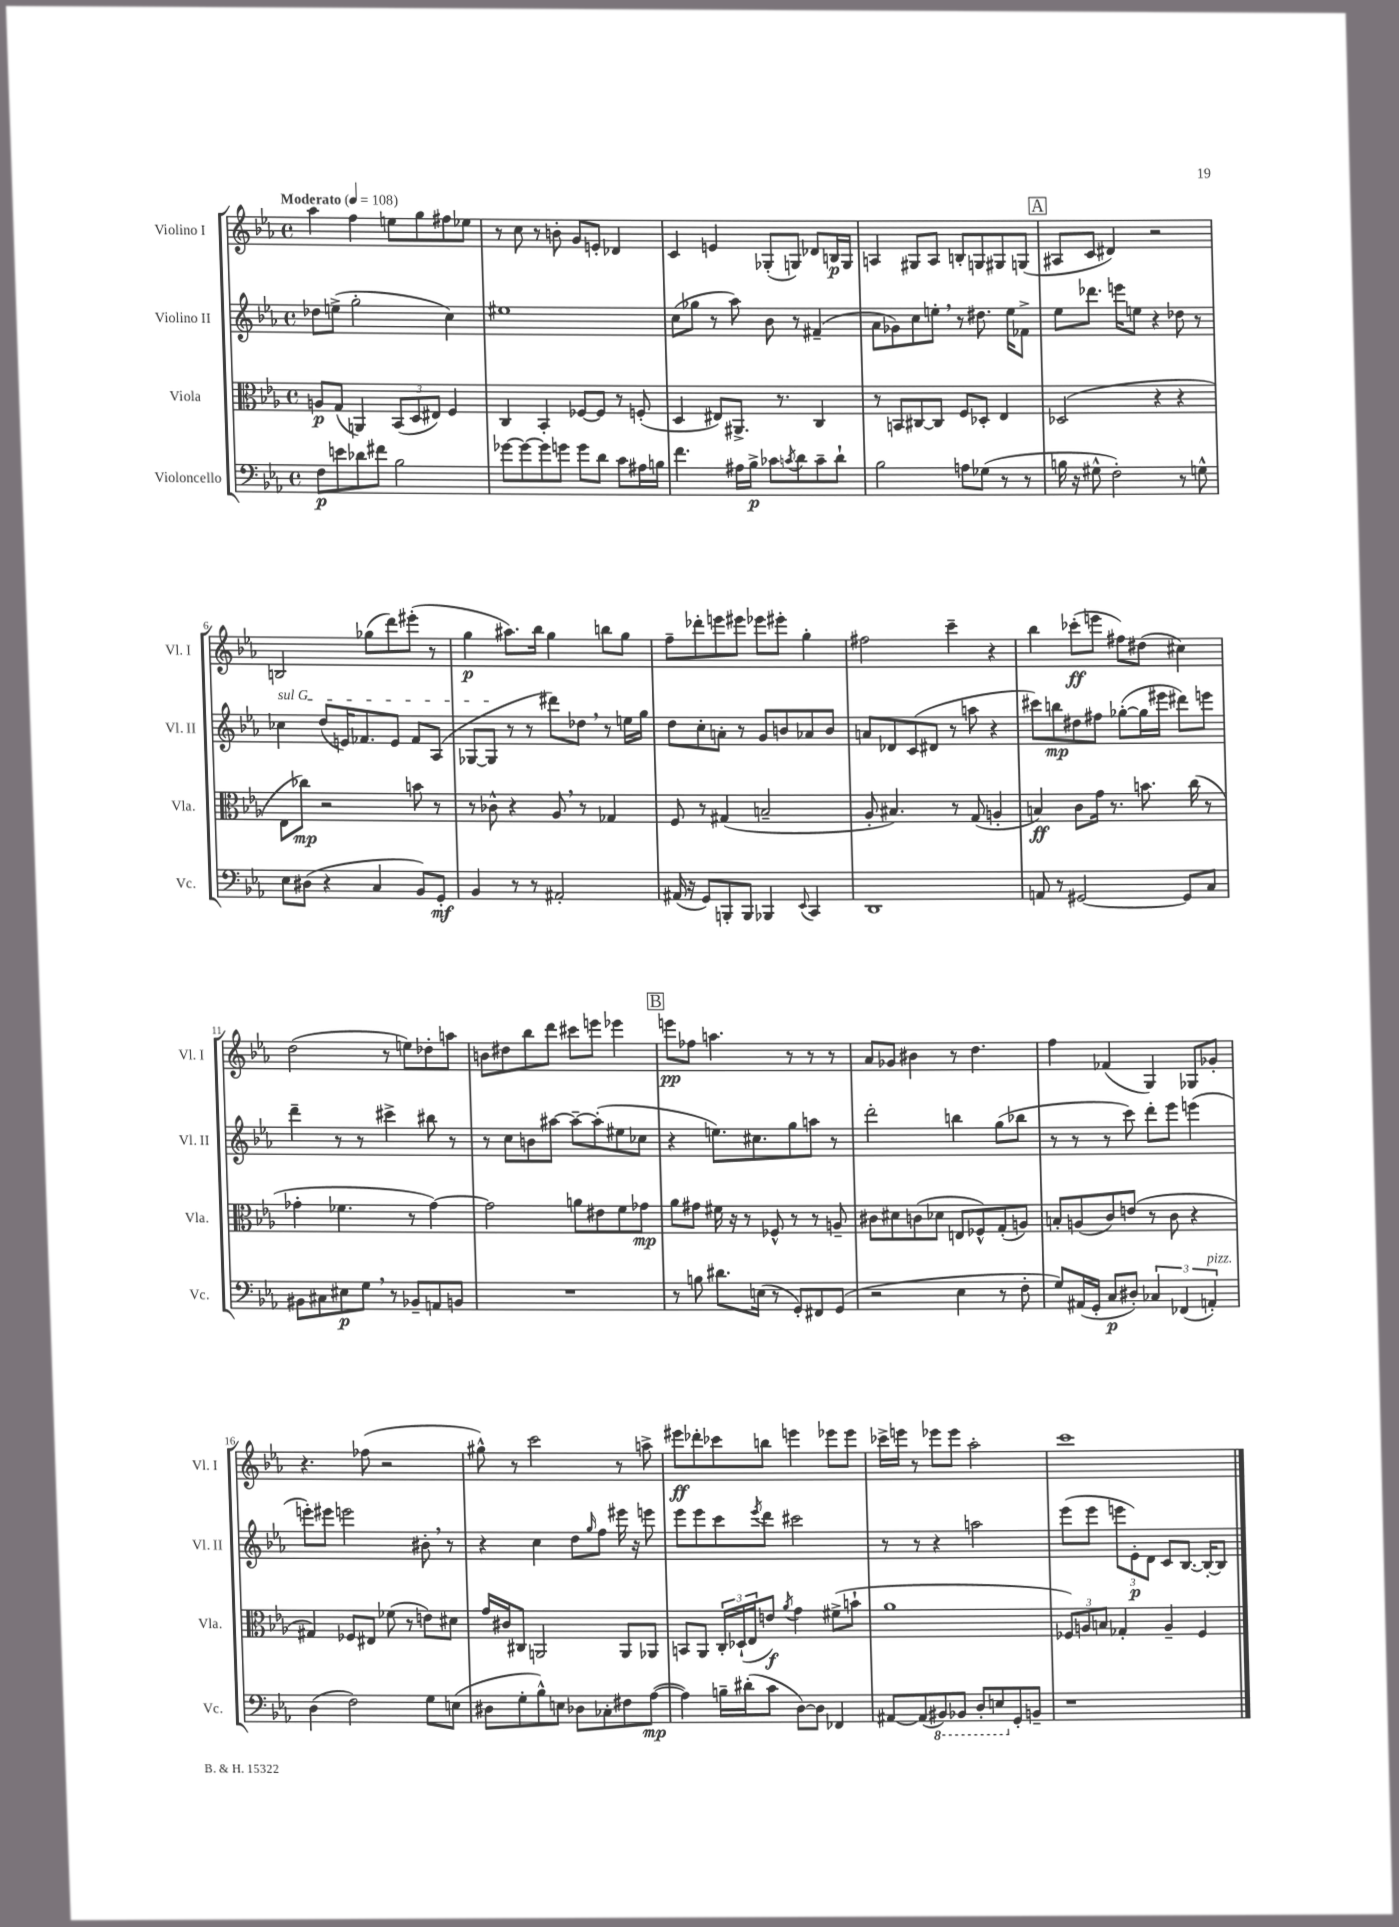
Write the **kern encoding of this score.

**kern	**dynam	**kern	**dynam	**kern	**dynam	**kern	**dynam
*part4	*part4	*part3	*part3	*part2	*part2	*part1	*part1
*staff4	*staff4	*staff3	*staff3	*staff2	*staff2	*staff1	*staff1
*I"Violoncello	*	*I"Viola	*	*I"Violino II	*	*I"Violino I	*
*I'Vc.	*	*I'Vla.	*	*I'Vl. II	*	*I'Vl. I	*
*clefF4	*	*clefC3	*	*clefG2	*	*clefG2	*
*k[b-e-a-]	*	*k[b-e-a-]	*	*k[b-e-a-]	*	*k[b-e-a-]	*
*M4/4	*	*M4/4	*	*M4/4	*	*M4/4	*
*met(c)	*	*met(c)	*	*met(c)	*	*met(c)	*
*MM108	*	*MM108	*	*MM108	*	*MM108	*
=1	=1	=1	=1	=1	=1	=1	=1
!	!	!	!	!	!	!LO:TX:a:B:t=Moderato	!
8F\L	p	8An/L	p	8dd-X\L	.	4aa-\	.
8en\	.	(8G/J	.	(8een^\J	.	.	.
8d-X\	.	4AAn/)	.	2gg'\	.	4ff\	.
8f#X\J	.	.	.	.	.	.	.
2B-\	.	(12BB-/L	.	.	.	8een\L	.
.	.	12D/	.	.	.	.	.
.	.	.	.	.	.	8gg\	.
.	.	12E#X/J)	.	.	.	.	.
.	.	4F/	.	4cc\)	.	8ff#X\	.
.	.	.	.	.	.	8ee-X\J	.
=2	=2	=2	=2	=2	=2	=2	=2
[8g-X\L	.	4C/	.	1ee#X	.	8r	.
8g-\_	.	.	.	.	.	8cc\	.
8g-\]	.	4BB-'/	.	.	.	8r	.
8gn\J	.	.	.	.	.	8bn'\	.
8g\L	.	[8F-X/L	.	.	.	8g/L	.
8d\J	.	8F-/J]	.	.	.	8en'/J	.
8c\L	.	8r	.	.	.	4d-X/	.
16A#X\L	.	(8Fn'/	.	.	.	.	.
16Bn\JJ	.	.	.	.	.	.	.
=3	=3	=3	=3	=3	=3	=3	=3
4.f\	.	4D/	.	(8cc\L	.	4c/	.
.	.	.	.	8gg-X\J	.	.	.
.	.	8E#X/L)	.	8r	.	4en/	.
16A#X\LL	.	8.AA#X^/J	.	8aa-\)	.	.	.
16B-^\JJ	p	.	.	.	.	.	.
8c-X\L	.	.	.	8b-\	.	(8G-X'/L	.
.	.	8.r	.	.	.	.	.
8qcn/	.	.	.	.	.	.	.
8d\	.	.	.	8r	.	8Gn/J)	.
8c~\	.	4C/	.	(4f#X~/	.	8d-X/L	.
8d`\J	.	.	.	.	.	16Bn/L	p
.	.	.	.	.	.	16G/JJ	.
=4	=4	=4	=4	=4	=4	=4	=4
2B-\	.	8r	.	8a-\L	.	4An/	.
.	.	8BBn/L	.	8g-X\)	.	.	.
.	.	[8C#X/	.	8cc\	.	8G#X/L	.
.	.	8C#/J]	.	8een',\J	.	8A/J	.
8An\L	.	8F/L	.	8r	.	8Bn'/L	.
(8G-X\J	.	8D-X'/J	.	8.dd#X\	.	8Gn/	.
8r	.	4E-/	.	.	.	8G#X/	.
.	.	.	.	16ee\KL	.	.	.
8r	.	.	.	8f-X^\J	.	(8Gn/J	.
!!LO:REH:place=s1:t=A
=5	=5	=5	=5	=5	=5	=5	=5
16Bn\	.	(2D-X/	.	8ee-\L	.	8A#X/L	.
16r	.	.	.	.	.	.	.
8G#X^^\	.	.	.	8.ddd-X\J	.	8c/J	.
2F'\)	.	.	.	.	.	4d#X/)	.
.	.	.	.	16eeen\KL	.	.	.
.	.	.	.	8een\J	.	.	.
.	.	4r	.	4r	.	2r	.
8r	.	4r	.	8dd-X\	.	.	.
8Gn^^\	.	.	.	8r	.	.	.
!!LO:LB:g=z
=6	=6	=6	=6	=6	=6	=6	=6
!	!	!	!	!LO:TX:a:i:t=sul G	!	!	!
8E-\L	.	8E-\L	.	4cc-X\	.	2Bn/	.
(8D#X\J	.	8cc-X\J)	mp	.	.	.	.
4r	.	2r	.	(8dd/L	.	.	.
.	.	.	.	16en/K)	.	.	.
.	.	.	.	8.f-X/	.	.	.
4C/	.	.	.	.	.	(8gg-X\L	.
.	.	.	.	8e/J	.	8ddd\)	.
8BB-/L)	.	8bn\	.	8f-/L	.	(8eee#X'\J	.
8GG'/J	mf	8r	.	(8A-/J	.	8r	.
=7	=7	=7	=7	=7	=7	=7	=7
4BB-/	.	8r	.	[8G-X/L	.	4gg\	p
.	.	8c-X^^\	.	8G-/J]	.	.	.
8r	.	4r	.	8r	.	8.aa#X\L)	.
8r	.	.	.	8r	.	.	.
.	.	.	.	.	.	16bb-\Jk	.
2AA#X'/	.	8A-,/	.	8ddd#X\L)	.	4gg\	.
.	.	8r	.	8dd-X,\J	.	.	.
.	.	4G-X/	.	8r	.	8bbn\L	.
.	.	.	.	16een\LL	.	8gg\J	.
.	.	.	.	16gg\JJ	.	.	.
=8	=8	=8	=8	=8	=8	=8	=8
(16AA#X/	.	8F/	.	8dd\L	.	8ff~\L	.
16r	.	.	.	.	.	.	.
8GG/L)	.	8r	.	8cc'\	.	8ddd-X'\	.
8BBBn'/	.	(4G#X/	.	8an'\J	.	8eeen\	.
8BBB/J	.	.	.	8r	.	8eee#X\J	.
4BBB-X/	.	2Bn~/	.	8g/L	.	8eee-X\L	.
.	.	.	.	8bn/	.	8eee#X'\J	.
8qqEE-/	.	.	.	.	.	.	.
4CC/	.	.	.	8a-X/	.	4gg'\	.
.	.	.	.	8b/J	.	.	.
=9	=9	=9	=9	=9	=9	=9	=9
1DD	.	8A-'/	.	8an/L	.	2ff#X\	.
.	.	4.B#X/)	.	8d-X/	.	.	.
.	.	.	.	(8c/	.	.	.
.	.	.	.	8d#X/J	.	.	.
.	.	8r	.	8r	.	4ccc~\	.
.	.	(8G/	.	8aan\	.	.	.
.	.	4An'/	.	4r	.	4r	.
=10	=10	=10	=10	=10	=10	=10	=10
8AAn/	.	4Bn/)	ff	8ccc#X\L)	.	4bb-\	.
8r	.	.	.	8bbn\	mp	.	.
[2GG#X/	.	8c\L	.	8dd#X\	.	(8ccc-X'\L	ff
.	.	16g\Jk	.	8ff#X\J	.	8eeen\J	.
.	.	8.r	.	.	.	.	.
.	.	.	.	([8gg-X'\L	.	8ff#X\L)	.
.	.	8.bn\	.	16gg-\L]	.	(8dd#X\J	.
.	.	.	.	16eee#X\JJ	.	.	.
8GG#/L]	.	.	.	8ddd#X\L)	.	4cc#X\)	.
.	.	(16cc\	.	.	.	.	.
8C/J	.	8r	.	8eeen\J	.	.	.
!!LO:LB:g=z
=11	=11	=11	=11	=11	=11	=11	=11
8BB#X\L	.	4g-X'\	.	4ddd~\	.	(2dd\	.
8C#X\	.	.	.	.	.	.	.
8E#X\	p	4.f-X\	.	8r	.	.	.
8G,\J	.	.	.	8r	.	.	.
8r	.	.	.	4ccc#X^\	.	8r	.
8BB-X~/L	.	8r	.	.	.	8een\L)	.
8AAn/	.	[4g-\)	.	8bb#X\	.	8dd-X'\	.
8BBn/J	.	.	.	8r	.	8aan\J	.
=12	=12	=12	=12	=12	=12	=12	=12
1r	.	2g-\]	.	8r	.	8bn\L	.
.	.	.	.	8cc\L	.	8dd#X\	.
.	.	.	.	8bn\	.	8bb-\	.
.	.	.	.	[8aa#X\J	.	8ddd\J	.
.	.	8an\L	.	8aa#~\L_	.	8ccc#X\L	.
.	.	8e#X\	.	(8aa#'\]	.	8eeen\J	.
.	.	8f\	.	8ee#X\	.	4eee-X\	.
.	.	8g-X\J	mp	8cc-X\J	.	.	.
!!LO:REH:place=s1:t=B
=13	=13	=13	=13	=13	=13	=13	=13
8r	.	8a-\L	.	4r	.	8eeen\L	pp
8Bn\	.	8g#X\J	.	.	.	8ff-X\J	.
8.d#X\L	.	16f#X\	.	8.een\L)	.	4.aan\	.
.	.	16r	.	.	.	.	.
.	.	8r	.	.	.	.	.
(16En\Jk	.	.	.	8.cc#X\	.	.	.
8r	.	8F-X^^/	.	.	.	.	.
8GG'/L)	.	8r	.	8gg\	.	8r	.
8FF#X/	.	8r	.	8aan\J	.	8r	.
(8GG/J	.	8An~/	.	8r	.	8r	.
=14	=14	=14	=14	=14	=14	=14	=14
2r	.	8c#X\L	.	2ddd'\	.	8a-/L	.
.	.	8d#X\	.	.	.	8g-X/J	.
.	.	(8cn\	.	.	.	4b#X\	.
.	.	8d-X\J	.	.	.	.	.
4E-\	.	8En/L	.	4bbn\	.	8r	.
.	.	8F-X^^/)	.	.	.	4.dd\	.
8r	.	(8G'/	.	(8gg\L	.	.	.
8F'\	.	8An/J)	.	8bb-X\J	.	.	.
=15	=15	=15	=15	=15	=15	=15	=15
8G/L)	.	8Bn'/L	.	8r	.	4ff\	.
(16AA#X/L	.	(8An/	.	8r	.	.	.
16GG'/JJ	.	.	.	.	.	.	.
8C/L	p	8c/)	.	8r	.	(4f-X/	.
8D#X'/J)	.	(8en/J	.	8ccc\)	.	.	.
6C-X/	.	8r	.	8ddd'\L	.	4G/)	.
.	.	8c\	.	8eee-\J	.	.	.
(6FF-X/	.	.	.	.	.	.	.
.	.	4r	.	(4eeen\	.	8G-X/L	.
!LO:TX:a:i:t=pizz.	!	!	!	!	!	!	!
6AAn'/)	.	.	.	.	.	.	.
.	.	.	.	.	.	8g-X'/J	.
!!LO:LB:g=z
=16	=16	=16	=16	=16	=16	=16	=16
(4D\	.	4G#X/)	.	8eeen'\L)	.	4.r	.
.	.	.	.	8eee#X\J	.	.	.
2F\)	.	8F-X/L	.	2eeen\	.	.	.
.	.	8E#X/J	.	.	.	(8ff-X\	.
.	.	(8f-X\	.	.	.	2r	.
.	.	8r	.	.	.	.	.
8G\L	.	8en\L)	.	8b#X',\	.	.	.
(8En\J	.	8d#X\J	.	8r	.	.	.
=17	=17	=17	=17	=17	=17	=17	=17
8D#X\L	.	16g/LL	.	4r	.	8gg#X^^\)	.
.	.	16c#X/J	.	.	.	.	.
8G'\	.	8C#X/J	.	.	.	8r	.
8B-^^\)	.	2AAn/	.	4cc\	.	2ccc\	.
8En\J	.	.	.	.	.	.	.
8D-X\L	.	.	.	8dd\L	.	.	.
.	.	.	.	16qqgg/	.	.	.
8C-X'\	.	.	.	8ff\J	.	.	.
8F#X\	.	8AA/L	.	16eee#X\	.	8r	.
.	.	.	.	16r	.	.	.
([8A-\J	mp	8AA-X/J	.	8eeen\	.	8aan^\	.
=18	=18	=18	=18	=18	=18	=18	=18
4A-\])	.	8BBn/L	.	8eee-\L	.	8eee#X\L	ff
.	.	8AA-/J	.	8eee-\	.	8ddd-X'\	.
16Bn~\LL	.	24C'/LL	.	8ccc\	.	8ccc-X\	.
.	.	(24D-X`/	.	.	.	.	.
(16d#X'\J	.	.	.	.	.	.	.
.	.	24E-/J	.	.	.	.	.
.	.	.	.	8qeee-/	.	.	.
8c\J	.	8en/J)	f	8ddd\J	.	8bbn\J	.
.	.	8qa-/	.	.	.	.	.
[8D\L)	.	4g\	.	2ccc#X\	.	4eeen\	.
8D\J]	.	.	.	.	.	.	.
4FF-X/	.	(8f#X^\L	.	.	.	8eee-X\L	.
.	.	8bn`\J	.	.	.	8eee-\J	.
=19	=19	=19	=19	=19	=19	=19	=19
[8AA#X/L	.	1a-	.	8r	.	16ccc-X^\LL	.
.	.	.	.	.	.	16eeen\JJ	.
(8AA#/]	.	.	.	8r	.	8r	.
*8ba	*	*	*	*	*	*	*
8BBB#X/)	.	.	.	4r	.	8eee-X\L	.
8BBB-X/J	.	.	.	.	.	8eee-\J	.
8DD'/L	.	.	.	2aan\	.	2aa-'\	.
8EEn/	.	.	.	.	.	.	.
*X8ba	*	*	*	*	*	*	*
8GG'/	.	.	.	.	.	.	.
8BBn~/J	.	.	.	.	.	.	.
=20	=20	=20	=20	=20	=20	=20	=20
1r	.	12F-X/L)	.	(8eee-\L	.	1ccc	.
.	.	12An/	.	.	.	.	.
.	.	.	.	8eee-\J	.	.	.
.	.	12Bn/J	.	.	.	.	.
.	.	4G-X'/	.	12eeen\L	.	.	.
.	.	.	.	12e-'\)	p	.	.
.	.	.	.	12d\J	.	.	.
.	.	4A~/	.	8c/L	.	.	.
.	.	.	.	[8.B-/J	.	.	.
.	.	4F-/	.	.	.	.	.
.	.	.	.	16B-'/KL_	.	.	.
.	.	.	.	8B-/J]	.	.	.
==	==	==	==	==	==	==	==
*-	*-	*-	*-	*-	*-	*-	*-
